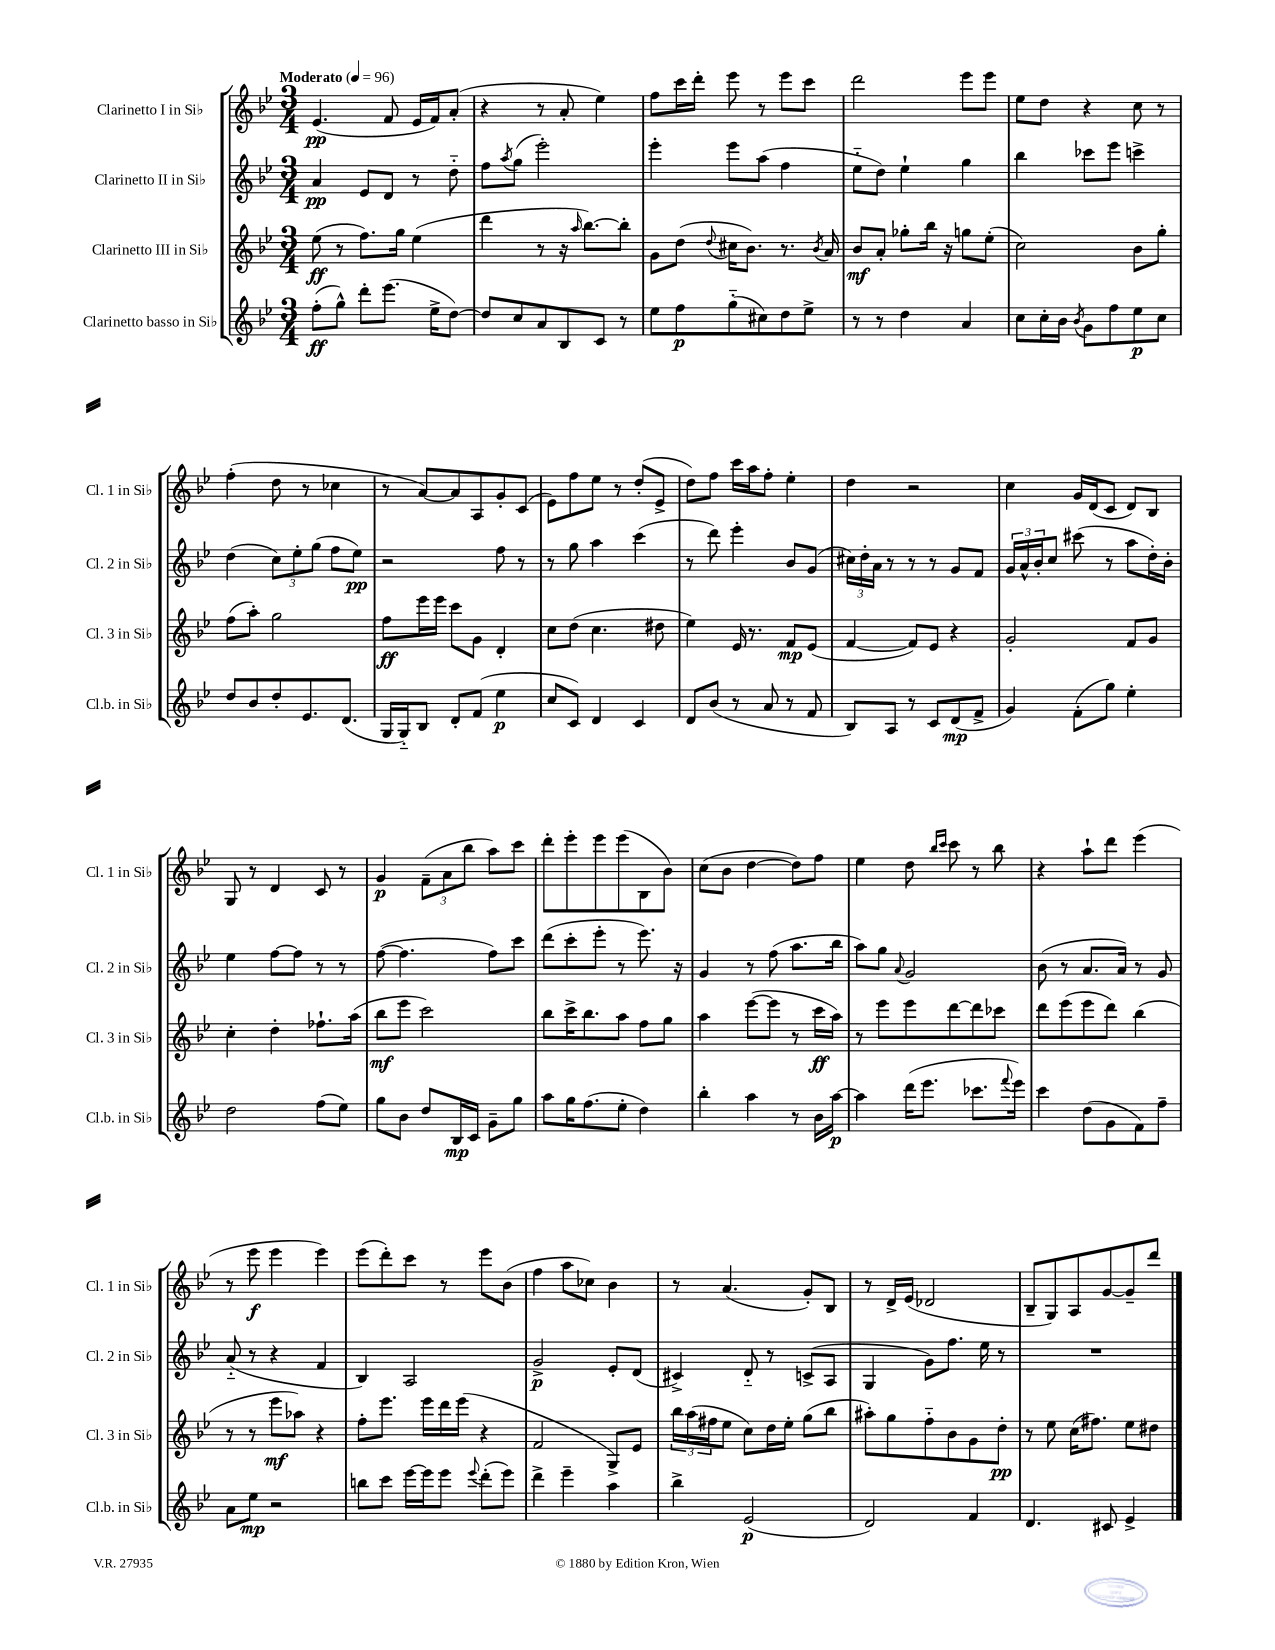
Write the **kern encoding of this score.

**kern	**kern	**kern	**kern
*staff4	*staff3	*staff2	*staff1
*clefG2	*clefG2	*clefG2	*clefG2
*k[b-e-]	*k[b-e-]	*k[b-e-]	*k[b-e-]
*M3/4	*M3/4	*M3/4	*M3/4
*MM96	*MM96	*MM96	*MM96
(8ff'\L	(8ee-\	4a/	(4.e-/
8gg^^\J)	8r	.	.
8ddd'\L	8.ff\L)	8e-/L	.
(8.eee-\J	.	8d/J	8f/
.	16gg\Jk	.	.
.	(4ee-\	8r	16e-/LL
16ee-^\LK	.	.	16f/J)
[8dd\J)	.	8dd'~\	(8a'/J
=	=	=	=
8dd/]L	4ddd\	8ff\L	4r
.	.	8qaa/	.
8cc/	.	(8gg\J	.
8a/	8r	2eee-'\)	8r
8B-/	16r	.	8a'/
.	16qqaa/	.	.
.	[8.bb-\L)	.	.
8c/J	.	.	4ee-\)
8r	8bb-'\]J	.	.
=	=	=	=
8ee-\L	8g\L	4eee-'\	8ff\L
8ff\	(8dd\J	.	16ccc\L
.	.	.	16ddd'\JJ
.	8qqdd/	.	.
(8gg'~\	16cc#\LK	8eee-\L	8eee-\
.	8.b-\J)	.	.
8cc#\)	.	(8aa\J	8r
8dd\	8.r	4ff\	8eee-\L
8ee-^\J	.	.	8ccc\J
.	8qb-/	.	.
.	16a/	.	.
=	=	=	=
8r	8b-/L	8ee-'~\L	2ddd\
8r	8a'/J	8dd\J)	.
4dd\	8gg-'\L	4ee-`\	.
.	16bb-\Jk	.	.
.	16r	.	.
4a/	8gg\L	4gg\	8eee-\L
.	(8ee-'\J	.	8eee-\J
=	=	=	=
8cc\L	2cc\)	4bb-\	8ee-\L
16cc'\L	.	.	8dd\J
16b-\JJ	.	.	.
8qb-/	.	.	.
8g\L	.	8ccc-\L	4r
8ff\	.	8eee-\J	.
8ee-\	8b-\L	4ccc^\	8cc\
8cc\J	8gg'\J	.	8r
=	=	=	=
8dd/L	(8ff\L	(4dd\	(4ff'\
8b-/	8aa'\J)	.	.
8dd'/	2gg\	12cc\L)	8dd\
.	.	12ee-'\	.
8.e-/	.	.	8r
.	.	(12gg\J	.
.	.	8ff\L	4cc-\
(8.d/J	.	.	.
.	.	8ee-\J)	.
=	=	=	=
16G/LL	8ff\L	2r	8r
16G'~/J)	.	.	.
8B-/J	16eee-\L	.	[8a/L)
.	16eee-\JJ	.	.
8d'/L	8ccc\L	.	8a/]
(8f/J	8g\J	.	8A/
4ee-\	4d'/	8ff\	8g'/
.	.	8r	(8c/J
=	=	=	=
8cc/L	8cc\L	8r	8e-\L)
8c/J)	(8dd\J	8gg\	8ff\
4d/	4.cc\	4aa\	8ee-\J
.	.	.	8r
4c/	.	(4ccc\	(8dd'/L
.	8dd#\	.	8e-^/J
=	=	=	=
8d/L	4ee-\)	8r	8dd\L)
(8b-/J	.	8ddd\)	8ff\J
8r	16e-/	4eee-'\	16ccc\LL
.	8.r	.	16aa\J
8a/	.	.	8ff'\J
8r	8f/L	8b-/L	4ee-'\
8f/	(8e-/J	(8g/J	.
=	=	=	=
8B-/L)	[4f/	24cc#\LL)	4dd\
.	.	24dd'\	.
.	.	24a\JJ	.
8A/J	.	8r	.
8r	8f/]L)	8r	2r
8c/L	8e-/J	8r	.
(8d/	4r	8g/L	.
8f^/J	.	8f/J	.
=	=	=	=
4g/)	2g'/	24g/LL	4cc\
.	.	24a^^/	.
.	.	24b-'/J	.
.	.	8cc/J	.
(8f'\L	.	(8ccc#\	16g/LL
.	.	.	(16d/J
8gg\J)	.	8r	8c/J
4ee-'\	8f/L	8aa\L	8d/L)
.	8g/J	16dd'\L)	8B-/J
.	.	16b-'\JJ	.
=	=	=	=
2dd\	4cc'\	4ee-\	8G/
.	.	.	8r
.	4dd'\	[8ff\L	4d/
.	.	8ff\]J	.
(8ff\L	8.ff-`\L	8r	8c/
8ee-\J)	.	8r	8r
.	(16aa\Jk	.	.
=	=	=	=
8gg\L	8bb-\L	([8ff\	4g/
8b-\J	8eee-\J	4.ff\]	.
8dd/L	2ccc\)	.	(12f~\L
.	.	.	12a\
16B-/L	.	.	.
.	.	.	12bb-\J
16c/JJ	.	.	.
8g~\L	.	8ff\L)	8aa\L)
8gg\J	.	8ccc\J	8ccc\J
=	=	=	=
8aa\L	8bb-\L	(8ddd\L	8ddd'\L
16gg\K	16ccc^\K	8ccc'\	8eee-'\
(8.ff\	8.bb-\	.	.
.	.	8eee-'\J	8eee-\
8ee-'\J	8aa\J	8r	(8eee-\
4dd\)	8ff\L	8.eee-\)	8B-\
.	8gg\J	.	8b-\J)
.	.	16r	.
=	=	=	=
4bb-'\	4aa\	4g/	(8cc\L
.	.	.	8b-\J
4aa\	([8eee-\L	8r	[4dd\
.	8eee-\]J	(8ff\	.
8r	8r	8.aa\L	8dd\]L)
16b-\LL	16ccc\LL	.	8ff\J
[16aa\JJ	16aa\JJ)	16bb-\Jk	.
=	=	=	=
4aa\]	8r	8aa\L)	4ee-\
.	8eee-\L	8gg\J	.
.	.	8qqa/	.
(16ddd\LK	8eee-\	2g/	8dd\
8.eee-\J	.	.	.
.	.	.	16qqbb-/LL
.	.	.	16qqccc/JJ
.	[8ddd\	.	8ccc\
8.ccc-\L	8ddd\]	.	8r
.	8ccc-\J	.	8bb-\
8qqfff/	.	.	.
16eee-\Jk)	.	.	.
=	=	=	=
4ccc\	8ddd\L	(8b-\	4r
.	(8eee-\	8r	.
(8dd\L	8eee-\	8.a/L	8aa`\L
8g\	8ddd\J)	.	8ddd\J
.	.	16a/Jk)	.
8f\)	(4bb-\	8r	(4eee-\
8ff~\J	.	8g/	.
=	=	=	=
8a\L	8r	(8a'~/	8r
8ee-\J	8r	8r	8eee-\
2r	8eee-\L	4r	4eee-\
.	8aa-\J)	.	.
.	4r	4f/	4eee-\)
=	=	=	=
8bb\L	8ff'\L	4B-/)	(8eee-\L
8ccc\J	8.eee-\J	.	8ddd'\)
[16eee-\LL	.	2A/	8ccc\J
16eee-\]J	16eee-\LL	.	.
8eee-\J	16ddd\	.	8r
.	(16eee-\JJ	.	.
8qqeee-/	.	.	.
(8ddd'\L	4r	.	8eee-\L
8eee-\J)	.	.	(8b-\J
=	=	=	=
4ddd^\	2f/	2g^/	4ff\
4eee-~\	.	.	8aa\L
.	.	.	8cc-\J)
4aa\	8G^/L)	8e-'/L	4b-\
.	8e-/J	(8d/J	.
=	=	=	=
4bb-^\	24bb-\LL	4c#^/)	8r
.	(24aa\	.	.
.	24ff#\J	.	.
.	8ee-\J	.	(4.a/
(2e-/	8cc\L)	8d'~/	.
.	16dd\L	8r	.
.	16ee-'\JJ	.	.
.	(8gg\L	(8c^/L	8g'/L)
.	8bb-\J	8A/J	8B-/J
=	=	=	=
2d/)	8aa#'\L)	4G/	8r
.	8gg\	.	16d^/LL
.	.	.	(16e-/JJ
.	8ff'~\	8g\L)	2d-/
.	8b-\	8.ff\J	.
4f/	8g\	.	.
.	.	16ee-\	.
.	8dd'\J	8r	.
=	=	=	=
4.d/	8r	2.r	8B-~/L
.	8ee-\	.	8G/)
.	(16cc\LK	.	8A/
.	8.ff#\J)	.	.
8c#/	.	.	[8g/
4e-^/	8ee-\L	.	8g~/]
.	8dd#\J	.	8ddd/J
==	==	==	==
*-	*-	*-	*-
